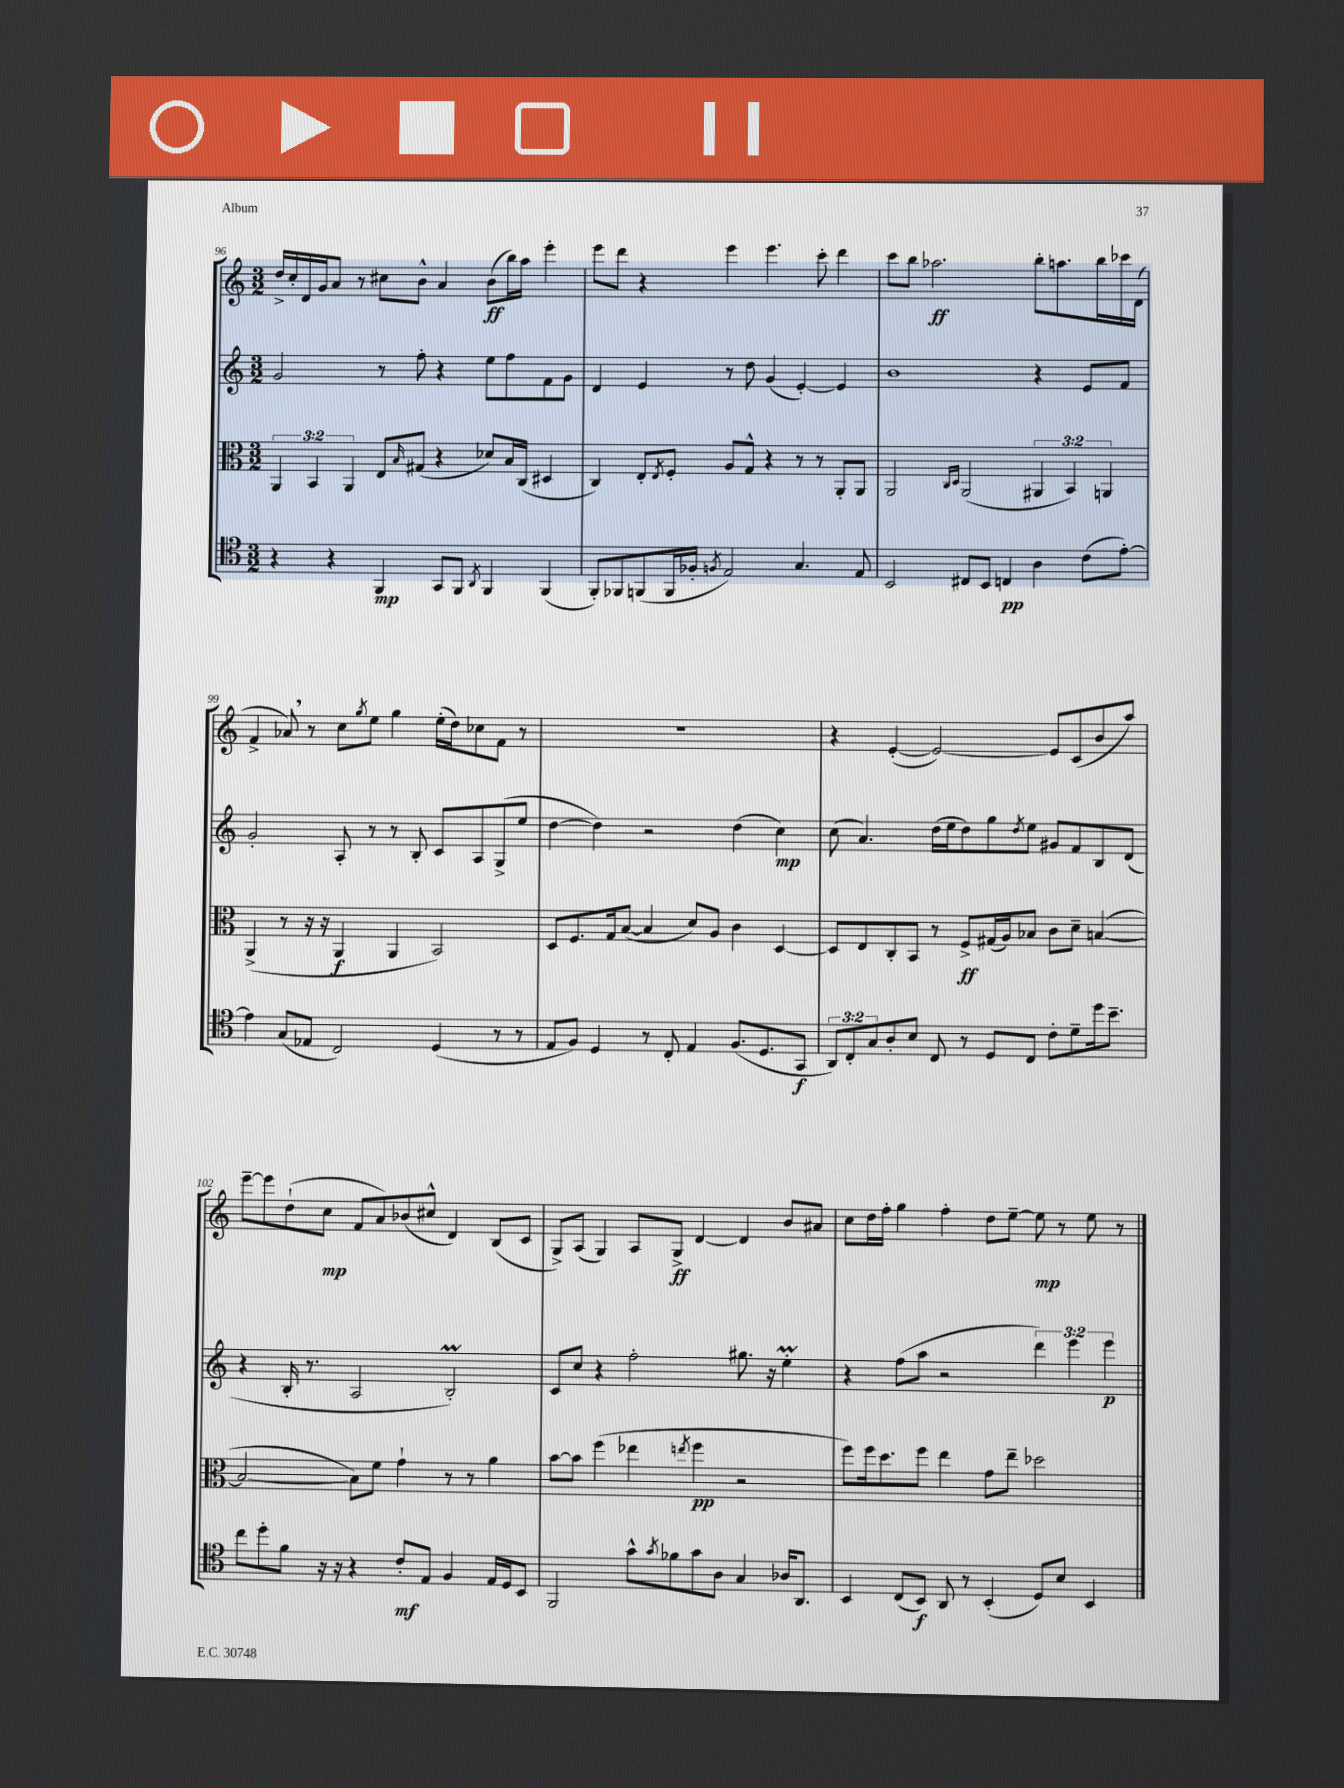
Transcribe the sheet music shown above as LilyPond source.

<<
\new StaffGroup <<
\new Staff = "s0" {
    \clef treble \key c \major \numericTimeSignature \time 3/2
    d''16-> c''16-. d'16 g'16 a'8 r8 cis''8 b'8-^ a'4 b'8\ff( b''16) a''16 e'''4-. |
    e'''8 d'''8 r4 e'''4 e'''4. c'''8-. d'''4 |
    c'''8 b''8 aes''2.\ff b''8-. a''8. b''16 ces'''16 d'16( |
    f'4-> aes'8) \breathe r8 c''8 \acciaccatura { g''8 } e''8 g''4 e''16-.( d''16) ces''8 f'8 r8 |
    R1. |
    r4 e'4~-.( e'2~) e'8 c'8( b'8 a''8) |
    e'''8~-- e'''8 d''8-!( c''8\mp f'8 a'8) bes'8( cis''8-^ d'4) b8( c'8 |
    g8->) a8( g4) a8 g8->\ff d'4~ d'4 b'8 ais'8 |
    c''8 d''16 f''16-. g''4 f''4-. d''8 e''8~-- e''8\mp r8 e''8 r8 \bar "|." |
}
\new Staff = "s1" {
    \clef treble \key c \major \numericTimeSignature \time 3/2 \override Staff.TupletNumber.text = #tuplet-number::calc-fraction-text
    g'2 r8 f''8-. r4 e''8 f''8 f'8 g'8 |
    d'4 e'4 r8 d''8 g'4( e'4~-.) e'4 |
    b'1 r4 e'8 f'8 |
    g'2-. a8-. r8 r8 b8-. c'8 a8 g8->( e''8 |
    d''4~ d''4) r2 d''4( c''4\mp) |
    c''8( a'4.) d''16( e''16 d''8) g''8 \acciaccatura { d''8 } e''8 gis'8 f'8 b8 d'8( |
    r4 b16-. r8. a2 b2-.\prall) |
    c'8 c''8 r4 f''2-. gis''8. r16 e''4-.\prall |
    r4 f''8( a''8 r2 \tuplet 3/2 { d'''4) e'''4 e'''4\p } \bar "|." |
}
\new Staff = "s2" {
    \clef alto \key c \major \numericTimeSignature \time 3/2 \override Staff.TupletNumber.text = #tuplet-number::calc-fraction-text
    \tuplet 3/2 { a,4 b,4 a,4 } e8 \grace { b16 } gis8( r4 des'8) b16 c16( dis4 |
    c4) e8-. \acciaccatura { e8 } f8-. a8 g8-^ r4 r8 r8 a,8-. a,8 |
    a,2 \grace { c16 d16 } a,2( \tuplet 3/2 { ais,4 b,4) a,4 } |
    a,4->( r8 r16 r16 a,4\f a,4 b,2) |
    d8 f8. g16 b8~( b4 d'8) a8 c'4 d4~ |
    d8 e8 c8-. b,8 r8 f8->\ff gis16( a16) bes8 c'8 d'8-- b4~( |
    b2~ b8) f'8 g'4-! r8 r8 a'4 |
    b'8~ b'8 f''4( ees''4 \acciaccatura { e''8 } f''4\pp r2 |
    f''8) f''16 d''8. f''8 e''4 g'8 e''8-- des''2 \bar "|." |
}
\new Staff = "s3" {
    \clef tenor \key c \major \numericTimeSignature \time 3/2 \override Staff.TupletNumber.text = #tuplet-number::calc-fraction-text
    r4 r4 f,4\mp g,8 f,8 \acciaccatura { a,8 } f,4 f,4( |
    f,8-.) fes,8 f,8( f,16 fes16-. \acciaccatura { f8 } e2) g4. e8 |
    b,2 cis8 b,8 c4\pp a4 c'8( e'8~-.) |
    e'4 g8( ees8 c2) d4( r8 r8 |
    e8 f8) d4 r8 c8-. e4 f8.( d8. g,8\f |
    \tuplet 3/2 { a,8) c8-. g8 } a8-. b8 c8 r8 d8 c8 c'8-. d'8-- d''16 b'8.-- |
    c''8 d''8-. f'8 r16 r16 r4 c'8-.\mf e8 f4 e16 d16 b,8 |
    f,2 g'8-^ \acciaccatura { g'8 } fes'8 g'8 a8 g4 aes16 a,8. |
    b,4 c8( b,8\f) a,8 r8 b,4-.( d8) b8 b,4 \bar "|." |
}
>>
>>
\layout { \context { \Score currentBarNumber = #96 } }
